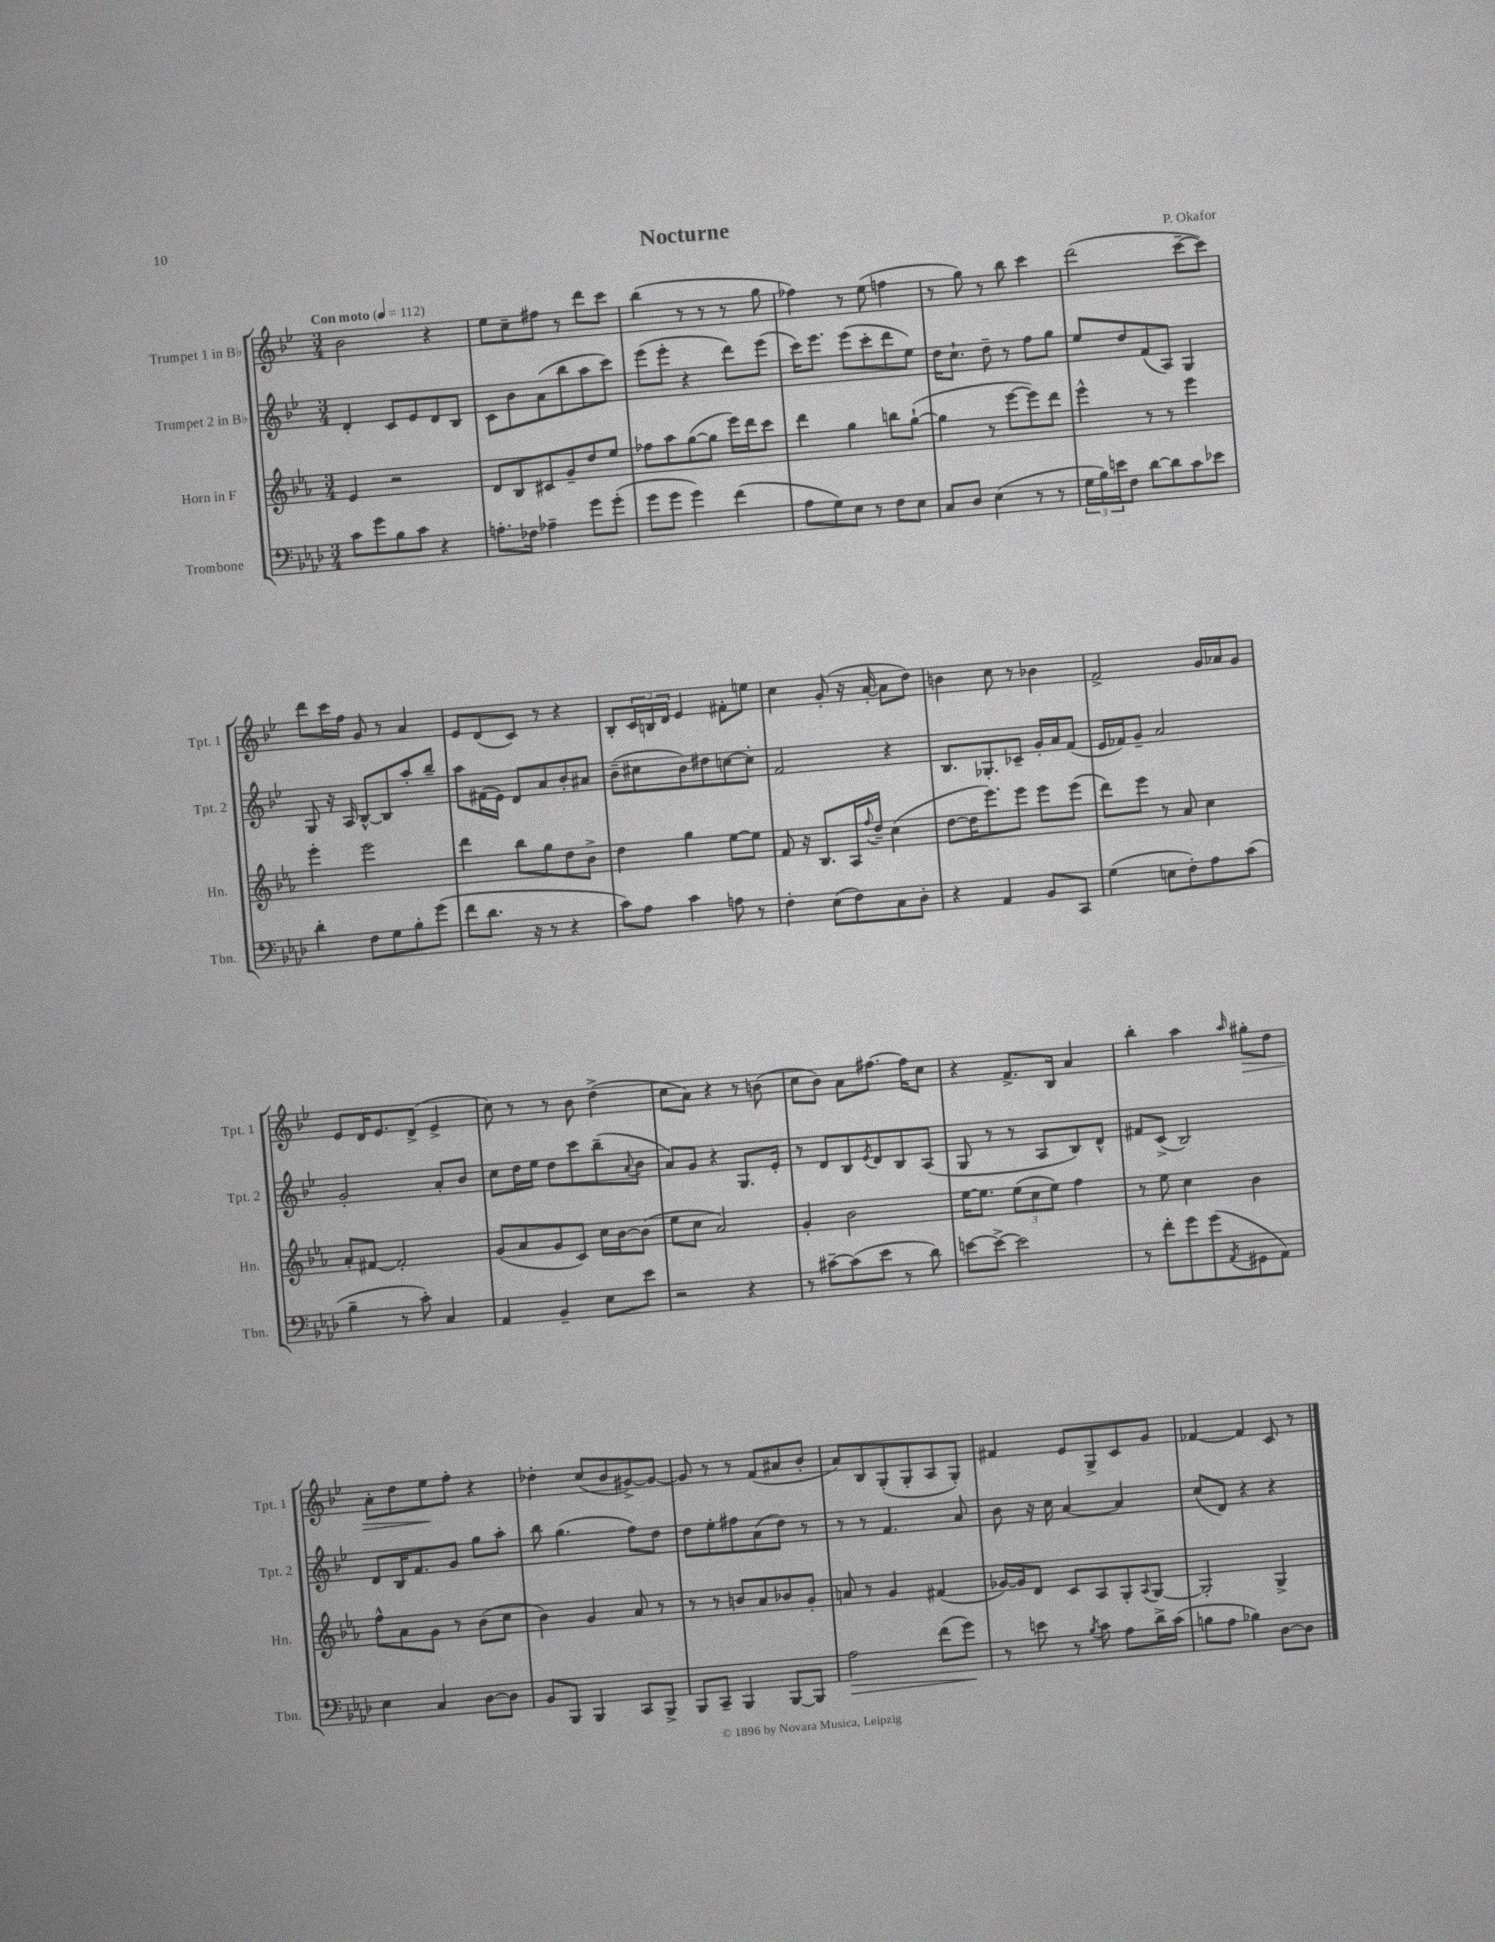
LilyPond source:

\header { title = "Nocturne" composer = "P. Okafor" }
<<
\new StaffGroup <<
\new Staff = "s0" \with { instrumentName = "Trumpet 1 in Bb" shortInstrumentName = "Tpt. 1" } {
    \clef treble \key bes \major \numericTimeSignature \time 3/4 \tempo "Con moto" 4 = 112
    bes'2 r4 |
    ees''8 c''8-- fis''8 r8 d'''8 c'''8 |
    bes''4( r8 r8 r8 g''8 |
    fes''4) r8 ees''8( f''4 |
    r8 g''8) r8 bes''8 c'''4 |
    d'''2( c'''8~-- c'''8) |
    d'''8 c'''16 f''16 g'8 r8 a'4 |
    ees'8 d'8( c'8) r8 r4 |
    bes8-. \tuplet 3/2 { c'16 b16 d'16 } ees'4 fis'8-. e''8 |
    c''4 g'8-.( r16 a'16~-. a'8 d''8) |
    b'4 c''8 r8 bes'4 |
    f'2-> g'16 aes'16 g'8 |
    ees'8 d'16 ees'8. d'8->( ees'4-> |
    c''8) r8 r8 bes'8 d''4->( |
    c''8 a'8) r4 r8 b'8( |
    c''8 bes'8) a'8 fis''8.~ fis''16 c''8 |
    r4 f'8.-> bes16 a'4 |
    bes''4-. a''4 \grace { a''16 } gis''8-.\> d''8 |
    a'8-. d''8 ees''8\! f''8-. r4 |
    des''4-. c''8( bes'8 gis'8~->) gis'8~ |
    gis'8 r8 r8 f'8( ais'8 bes'8-. |
    a'8) bes8 g8-.( g8-. a8 g8-.) |
    fis'4 ees'8 g8-> c'8 g'8 |
    fes'4~ fes'4 c'8 r8 \bar "|." |
}
\new Staff = "s1" \with { instrumentName = "Trumpet 2 in Bb" shortInstrumentName = "Tpt. 2" } {
    \clef treble \key bes \major \numericTimeSignature \time 3/4
    d'4-. c'8 ees'8 d'8 bes8 |
    c'8 bes'8 a'8( bes''8 a''8 c'''8) |
    ees'''8( ees'''8-. r4 d'''8) ees'''8( |
    c'''16) ees'''8. ees'''8( c'''8-. d'''8 ees''8) |
    d''16 c''8.-! d''8-- r8 f''8 g''8 |
    ees''8 d''8 f'8( a8) g4 |
    g8 r16 a16 bes8~-^ bes8 a''8-. bes''8-- |
    a''8 fis'16( ees'16) d'8 a'8 bes'8-. ais'8 |
    bes'8--( cis''8 bes'8) dis''8 c''8~ c''8-. |
    f'2 r4 |
    bes8. ges8.-. ces'8-- g'16-. a'16 f'8( |
    ees'16 fes'16) g'8-- a'2 |
    g'2-. a'8-. bes'8 |
    c''8 d''16 ees''16 d''8 c'''8 bes''8--( \appoggiatura { a'8 } bes'8 |
    a'8) g'8 r4 g8. ees'16-. |
    r8 d'8 bes8 \acciaccatura { ees'8 } d'8 bes8 a8( |
    g8 r8 r8 a8 bes8) d'8-^ |
    fis'8 c'8->( bes2) |
    d'8 bes16 f'8. g'8 g''8 a''8-. |
    bes''8 g''4.( f''8) d''8 |
    d''8 ees''8-. fis''8 a'8( d''8) r8 |
    r8 r8 f'4. a'8 |
    bes'8 r16 c''16 a'4~ a'4 |
    c''8( d'8) r4 r4 \bar "|." |
}
\new Staff = "s2" \with { instrumentName = "Horn in F" shortInstrumentName = "Hn." } {
    \clef treble \key ees \major \numericTimeSignature \time 3/4
    ees'4 r2 |
    d'8 bes8 cis'8 g'8-- d''8 ees''8 |
    fes''8 aes''8 g''8~( g''8 ees'''16) d'''16 c'''8 |
    d'''4 g''4 b''8 g''8~-!( |
    g''4 r8 ees'''8~ ees'''8) d'''8 |
    ees'''4-^ r8 r8 ees'''4 |
    ees'''4-. ees'''2 |
    d'''4 bes''8 g''8 d''8 bes'8-> |
    d''4 g''4 ees''8~ ees''8 |
    f'8 r16 bes8. aes16 \appoggiatura { f''8 } d''16-- c''4( |
    d''8~ d''16 ees'''8.) ees'''8 ees'''8 ees'''8( |
    d'''8) ees'''8 r8 aes'8 c''4 |
    aes'8-. fis'8~ fis'2-. |
    g'8( aes'8 g'8 c'8) c''16 bes'16~ bes'8( |
    ees''8 c''8 aes'2) |
    g'4-. bes'2 |
    ees''16~ ees''8. \tuplet 3/2 { ees''8( c''8 ees''8) } f''4 |
    r8 ees''8 c''4 bes'4 |
    f''8-^ aes'8 g'8 r8 bes'8( c''8 |
    bes'4) g'4 aes'8 r8 |
    r8 r8 b'8 aes'8 bes'8 g'8-. |
    a'8 r8 g'4 fis'4( |
    ges'16~) ges'16 d'8 c'8 aes8 g8-. \appoggiatura { aes8 } g8~ |
    g2-. g4-> \bar "|." |
}
\new Staff = "s3" \with { instrumentName = "Trombone" shortInstrumentName = "Tbn." } {
    \clef bass \key aes \major \numericTimeSignature \time 3/4
    c'8 g'8 bes8 c'8 r4 |
    a8.-. fes16 aes4-- g'8 g'8-.( |
    g'8 g'8 g'4) f'4( |
    aes8 g8) ees8 r8 f8 ees8 |
    c8 des8 ees4( r8 r8 |
    \tuplet 3/2 { g16 bes16) e'16 } f8 des'8~ des'8 c'8 ees'8 |
    des'4-. f8 g8 bes8-. g'8( |
    f'8 des'8. r16 r8 r4 |
    c'8) aes8 c'4 a8 r8 |
    f4-. ees8( f8) c8 des8-. |
    r4 aes,4 bes,8 c,8 |
    g4( e8 f8-.) aes8 c'8( |
    bes4-- r8 c'8-.) c4 |
    aes,4 bes,4-- ees8 ees'8 |
    r2 r4 |
    r8 cis'8~-- cis'8( ees'8 r8 des'8) |
    e'8~ e'8~-> e'2 |
    r8 f'8-. g'8 g'8( \acciaccatura { aes,8 } gis,8 aes,8) |
    ees4 c4 des8~ des8 |
    bes,8 bes,,8 bes,,4 c,8 bes,,8-> |
    bes,,8 c,8-- bes,,4 bes,,8~ bes,,8 |
    aes2\> f'8( g'8\!) |
    r8 e'8 r8 \acciaccatura { bes8 } c'8 aes8 des'16-> c'16( |
    b8 aes8 bes4) des8~ des8 \bar "|." |
}
>>
>>
\layout { \context { \Score \remove "Bar_number_engraver" } }
